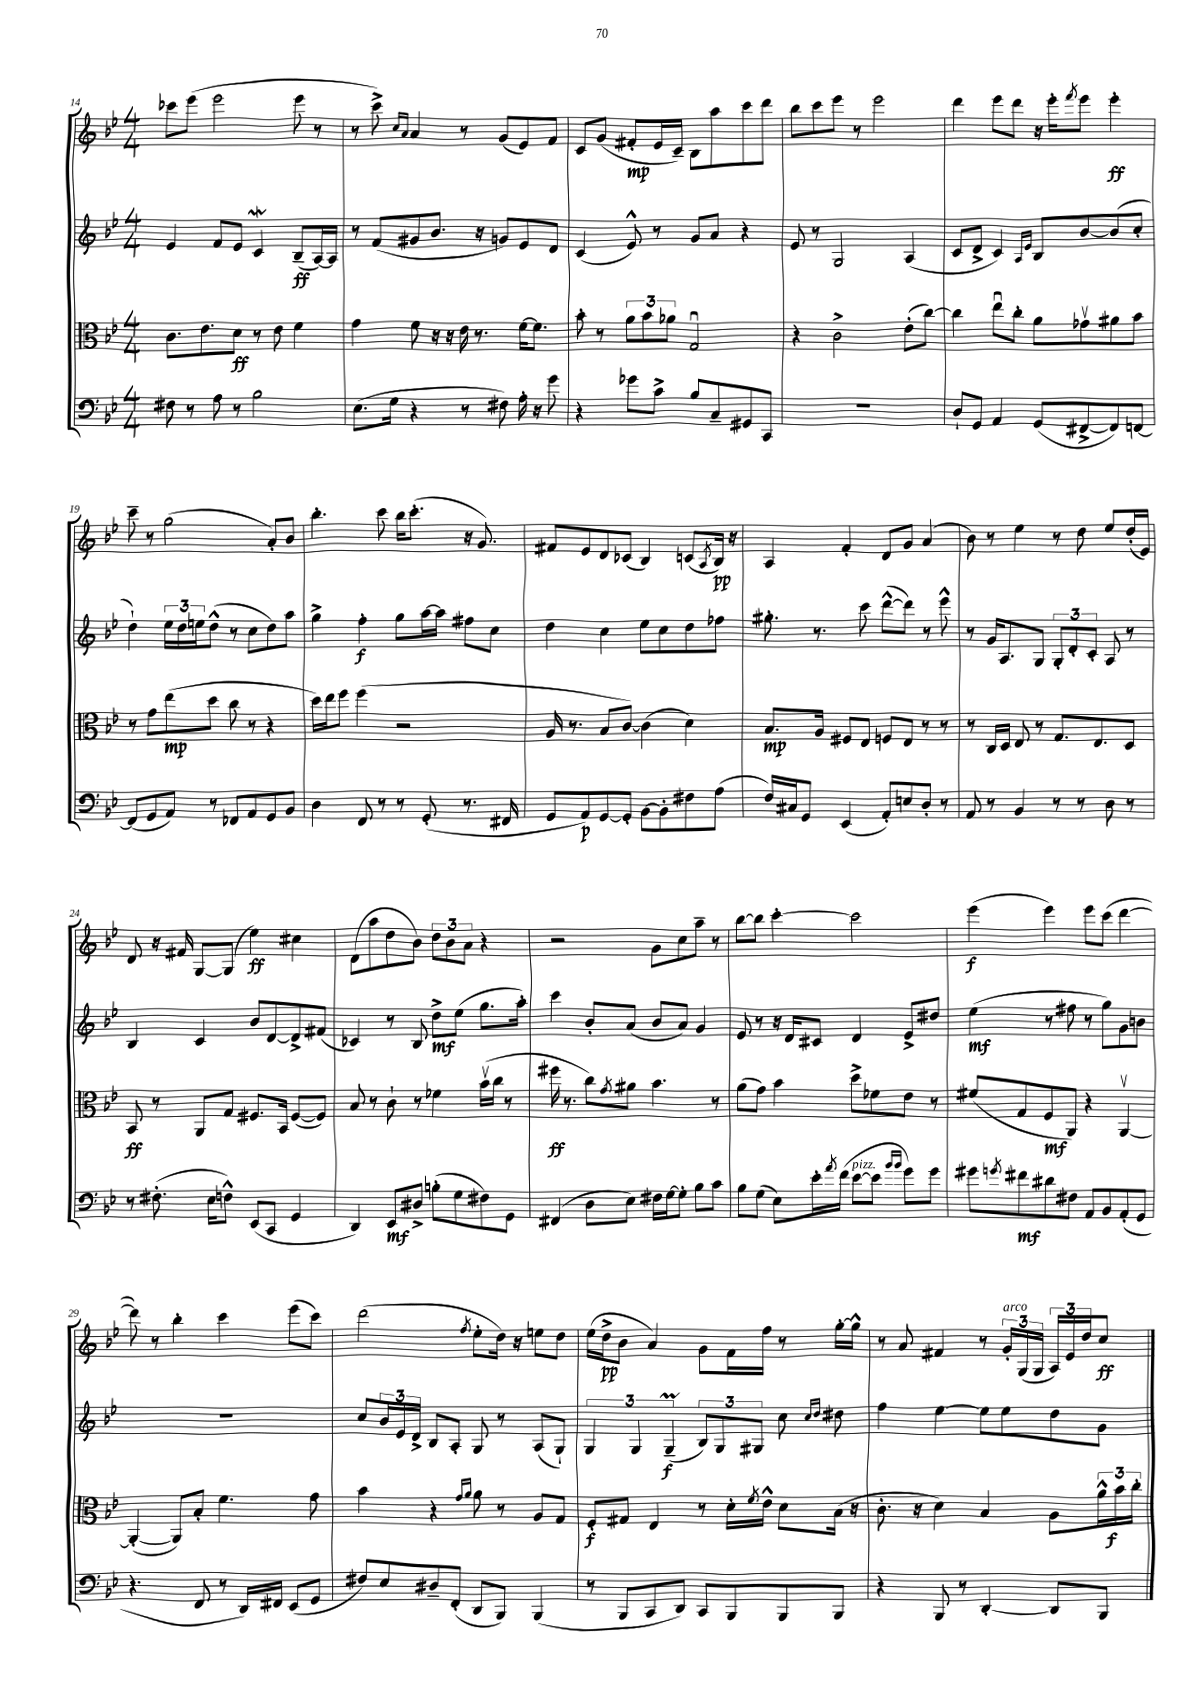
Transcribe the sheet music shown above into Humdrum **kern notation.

**kern	**kern	**kern	**kern
*staff4	*staff3	*staff2	*staff1
*clefF4	*clefC3	*clefG2	*clefG2
*k[b-e-]	*k[b-e-]	*k[b-e-]	*k[b-e-]
*M4/4	*M4/4	*M4/4	*M4/4
8F#\	8.c\L	4e-/	8ccc-\L
8r	.	.	(8eee-\J
.	8.e-\	.	.
8A\	.	8f/L	2eee-\
8r	8d\J	8e-/J	.
2B-\	8r	4c/	.
.	8e-\	.	.
.	4f\	(8B-~/L	8eee-\
.	.	[16A/L)	8r
.	.	16A/]JJ	.
=	=	=	=
(8.E-\L	4g\	8r	8r
.	.	(8f/L	8ccc^\)
16G\Jk	.	.	.
.	.	.	16qqcc/LL
.	.	.	16qqa/JJ
4r	8f\	8g#/	4a/
.	16r	8.b-/J	.
.	16r	.	.
8r	16e-\	.	8r
.	8.r	16r	.
8F#\)	.	8g/L)	(8g/L
16A'\	[16f\LK	8e-/	8e-/)
16r	8.f\]J	.	.
8g\	.	8d/J	8f/J
=	=	=	=
4r	8b-'\	(4c/	8c/L
.	8r	.	(8g/J
8g-\L	12a\L	8e-^^/)	8f#'/L
.	12b-\	.	.
8c^\J	.	8r	16e-/L
.	12a-\J	.	.
.	.	.	16c~/JJ)
8B-/L	2Gu/	8g/L	8B-\L
8C~/	.	8a/J	8aa\
8GG#/	.	4r	8ccc\
8CC/J	.	.	8ddd\J
=	=	=	=
1r	4r	8e-/	8bb-\L
.	.	8r	8ccc\
.	2c^\	2G/	8eee-\J
.	.	.	8r
.	.	.	2eee-\
.	(8e-'\L	(4A/	.
.	[8cc\J)	.	.
=	=	=	=
8D`/L	4cc\]	8c/L	4ddd\
8GG/J	.	8d^/J	.
4AA/	8ee-u\L	4c/)	8eee-\L
.	8cc'\J	.	8ddd\J
.	.	16qqA/LL	.
.	.	16qqe-/JJ	.
(8GG/L	8a\L	8B-/L	16r
.	.	.	16eee-'\LK
.	.	.	8qfff/
[8FF#^/	8g-v\	[8b-/	8eee-\J
8FF#/])	8a#\	(8b-/]	4eee-'\
[8FF/J	8b-\J	8cc'/J	.
=	=	=	=
(8FF/]L	8r	4dd`\)	8ccc~\
8GG/	8g\L	.	8r
8AA/J)	(8ee-\	24ee-\LL	(2gg\
.	.	24dd\	.
.	.	24ee\J	.
8r	8dd\J	(8dd^^\J	.
8FF-/L	8cc\	8r	.
8AA/	8r	8cc\L	.
8GG/	4r	8dd\)	8a'/L)
8BB-/J	.	8aa\J	8b-/J
=	=	=	=
4D\	16dd\LL)	4gg^\	4.bb-'\
.	16ee-\J	.	.
.	8ff\J	.	.
8FF/	(4ff\	4ff'\	.
8r	.	.	8ccc\
8r	2r	8gg\L	16bb-\LK
.	.	.	(8.ccc'\J
(8GG'/	.	[16aa\L	.
.	.	16aa\]JJ	.
8.r	.	8ff#\L	16r
.	.	.	8.g/)
.	.	8cc\J	.
16FF#/	.	.	.
=	=	=	=
8GG/L	16A/	4dd\	8f#/L
.	8.r	.	.
8AA/)	.	.	8e-/
[8GG/	8B-/L	4cc\	8d/
8GG'/]J	[8c/J)	.	(8c-/J
[8BB-\L	(4c\]	8ee-\L	4B-/)
8BB-'\]	.	8cc\	.
8F#\	4d\)	8dd\	(8c/L
.	.	.	8qA/
(8A\J	.	8ff-\J	16B-/Jk)
.	.	.	16r
=	=	=	=
16F/LL)	8.B-/L	8.gg#'\	4A/
16C#/J	.	.	.
8GG/J	.	.	.
.	16A/Jk	8.r	.
(4EE-/	8F#/L	.	4f'/
.	8E-/J	8ccc\	.
8AA'/L)	8F/L	([8ddd^^\L	8d/L
8E/	8E-/J	8ddd\]J)	8g/J
8D'/J	8r	8r	(4a/
8r	8r	8eee-^^\	.
=	=	=	=
8AA/	8r	8r	8b-\)
8r	16C/LL	16g/LK	8r
.	16D/JJ	8.A/	.
4BB-/	8E-/	.	4ee-\
.	8r	8G/J	.
8r	8.G/L	12G'/L	8r
.	.	12d'/	.
8r	.	.	8dd\
.	.	12c'/J	.
.	8.E-/	.	.
8D\	.	8A/	8ee-/L
8r	8D/J	8r	(16dd'/L
.	.	.	16e-/JJ)
=	=	=	=
8r	8BB-/	4B-/	8d/
(8.F#'\	8r	.	16r
.	.	.	16f#/
.	8AA/L	4c/	[8G/L
16E-\LK	.	.	.
8F^^\J)	8G/J	.	(8G/]J
(8EE-/L	8.F#/L	8b-/L	4ee-\)
8CC/J	.	[8d/	.
.	16BB-/Jk	.	.
4GG/	([8F#/L	8d^/]	4cc#\
.	8F#/]J)	(8f#/J	.
=	=	=	=
4DD/)	8B-/	4c-/)	(8d\L
.	8r	.	8aa\
8EE-/L	8c`\	8r	8dd\
8D#^/J	8r	8B-/	8b-\J)
(8B'\L	4f-\	8dd^\L	12dd\L
.	.	.	12b-\
8G\	.	(8ee-\J	.
.	.	.	12a\J
8F#\)	(16b-v\LL	8.gg\L	4r
.	16cc\JJ	.	.
8GG\J	8r	.	.
.	.	16aa'\Jk)	.
=	=	=	=
(4FF#/	16ff#\	4ccc\	2r
.	8.r	.	.
8D\L	8cc\L)	8b-'/L	.
.	8qg/	.	.
8E-\J)	8a#\J	(8a/J	.
16F#\LL	4.b-\	8b-/L	8g\L
[16G\J	.	.	.
8G'\]J	.	8a/J)	8cc\
8B-\L	.	4g/	8aa~\J
8c\J	8r	.	8r
=	=	=	=
8B-\L	(8a\L	8e-/	[8bb-\L
(8G\J	8g\J)	8r	8bb-\]J
8E-\L)	4b-\	16r	[4ccc'\
.	.	16d/LK	.
16e-'\L	.	8c#/J	.
8qa/	.	.	.
(16f\JJ	.	.	.
[8e-\L	8dd^\L	4d/	2ccc\]
8e-\]J	8f-\	.	.
16qqb-/LL	.	.	.
16qqb-/JJ	.	.	.
8g\L)	8e-\J	8e-^/L	.
8g\J	8r	8dd#/J	.
=	=	=	=
8g#\L	(8f#/L	(4ee-\	(4eee-\
8qg/	.	.	.
8f#\	8G/	.	.
8d#\	8F/	8r	4eee-\)
8F#\J	8AA/J)	8ff#\	.
8AA/L	4r	8r	8eee-\L
8BB-/	.	8gg\L)	(8ccc\J
(8AA'/	[4AAv/	8g\	[4ddd\
8GG/J	.	8b\J	.
=	=	=	=
4.r	(4AA'/_	1r	8ddd\])
.	.	.	8r
.	8AA/]L)	.	4bb-'\
8FF/	8B-'/J	.	.
8r	4.f\	.	4ccc\
16DD/LL)	.	.	.
16FF#/JJ	.	.	.
(8EE-/L	.	.	(8eee-\L
8GG/J	8g\	.	8ccc\J)
=	=	=	=
8F#/L)	4b-\	8cc/L	(2ddd\
8E-/	.	24b-/L	.
.	.	24e-/	.
.	.	24d^/JJ	.
8D#~/	4r	8B-/L	.
(8FF'/J	.	8A'/J	.
.	16qqg/LL	.	.
.	16qqa/JJ	.	8qff/
8DD/L	8a\	8G/	8ee-'\L
8BBB-/J)	8r	8r	16dd\Jk)
.	.	.	16r
(4BBB-/	8A/L	(8A/L	8ee\L
.	8G/J	8G`/J)	8dd\J
=	=	=	=
8r	8F'/L	6G/	(16ee-\LL
.	.	.	16dd^\J
8BBB-/L	8G#/J	.	8b-\J
.	.	6G/	.
8CC/	4E-/	.	4a/)
.	.	(6G~/	.
8DD/J)	.	.	.
8CC/L	8r	12B-/L)	8g\L
.	.	12G/	.
8BBB-/	16d'\LL	.	16f\L
.	.	12G#/J	.
.	8qf/	.	.
.	16e-^^\JJ	.	16ff\JJ
8BBB-/	8d\L	8cc\	8r
.	.	16qqcc/LL	.
.	.	16qqdd/JJ	.
8BBB-/J	(16B-\Jk	8dd#\	[16gg'\LL
.	16r	.	16gg^^\]JJ
=	=	=	=
4r	8.c'\	4ff\	8r
.	.	.	8a/
.	16r	.	.
8BBB-/	4d\)	[4ee-\	4f#/
8r	.	.	.
[4DD'/	4B-/	8ee-\]L	8r
.	.	8ee-\	24g'/LL
.	.	.	(24G/
.	.	.	24G/JJ
8DD/]L	8A\L	8dd\	24A/LL)
.	.	.	24e-/
.	.	.	24dd/J
8BBB-/J	24a^^\L	8g\J	8cc/J
.	24b-\	.	.
.	24cc'\JJ	.	.
==	==	==	==
*-	*-	*-	*-
